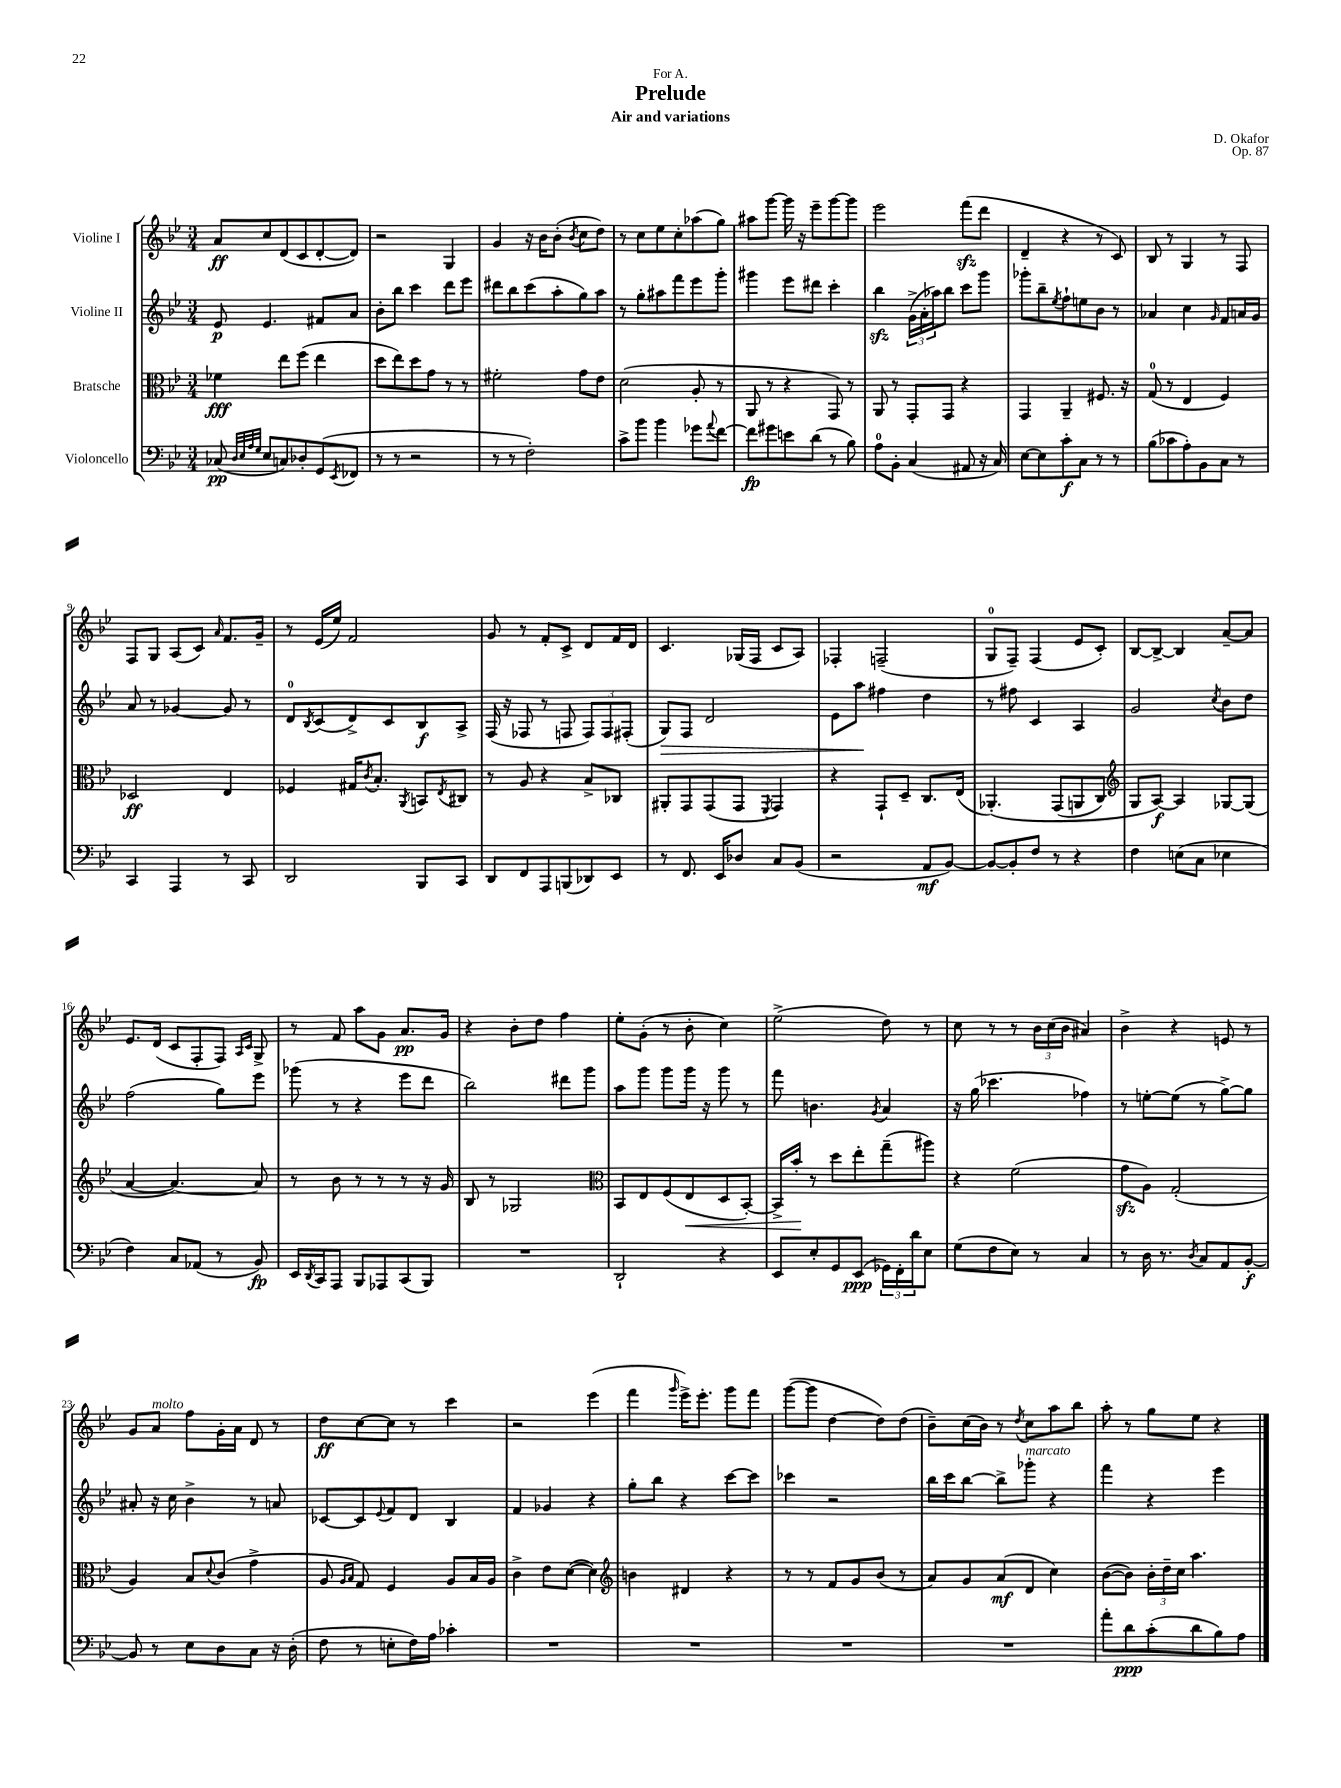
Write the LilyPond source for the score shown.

\header { title = "Prelude" composer = "D. Okafor" subtitle = "Air and variations" dedication = "For A." opus = "Op. 87" }
<<
\new StaffGroup <<
\new Staff = "s0" \with { instrumentName = "Violine I" } {
    \clef treble \key bes \major \numericTimeSignature \time 3/4
    a'8\ff c''8 d'8( c'8 d'8~-. d'8) |
    r2 g4 |
    g'4 r16 bes'16 bes'8-.( \acciaccatura { bes'8 } c''8 d''8) |
    r8 c''8 ees''8 c''8-. aes''8( g''8) |
    ais''8 g'''8~ g'''16 r16 ees'''8-- g'''8~ g'''8 |
    ees'''2 f'''8\sfz( d'''8 |
    d'4-- r4 r8 c'8) |
    bes8 r8 g4 r8 f8 |
    f8 g8 a8( c'8) \grace { a'16 } f'8. g'16-- |
    r8 ees'16( ees''16) f'2 |
    g'8 r8 f'8-. c'8-> d'8 f'16 d'16 |
    c'4. ges16( f16 c'8 a8) |
    fes4-. f2--( |
    g8-0 f8--) f4( ees'8 c'8-.) |
    bes8~ bes8~-> bes4 a'8~-- a'8 |
    ees'8. d'16( c'8 f8-. f8) \grace { a16 c'16 } g8-> |
    r8 f'8 a''8 g'8 a'8.\pp g'16 |
    r4 bes'8-. d''8 f''4 |
    ees''8-. g'8-.( r8 bes'8-. c''4) |
    ees''2->( d''8) r8 |
    c''8 r8 r8 \tuplet 3/2 { bes'16 c''16( bes'16 } ais'4) |
    bes'4-> r4 e'8 r8 |
    g'8 a'8^\markup { \italic "molto" } f''8 g'16-. a'16 d'8 r8 |
    d''8\ff c''8~ c''8 r8 c'''4 |
    r2 ees'''4( |
    f'''4 \grace { g'''16 } ees'''16->) ees'''8.-. g'''8 f'''8 |
    g'''8~( g'''8 d''4~ d''8) d''8( |
    bes'8--) c''16( bes'16) r8 \acciaccatura { d''8 } c''8 a''8 bes''8 |
    a''8-. r8 g''8 ees''8 r4 \bar "|." |
}
\new Staff = "s1" \with { instrumentName = "Violine II" } {
    \clef treble \key bes \major \numericTimeSignature \time 3/4
    ees'8\p ees'4. fis'8 a'8 |
    bes'8-. bes''8 c'''4 d'''8 ees'''8 |
    dis'''8 bes''8 c'''8( a''8-. g''8) a''8 |
    r8 g''8-. ais''8 f'''8 ees'''8 g'''8-. |
    gis'''4 ees'''8 dis'''8 c'''4-. |
    bes''4\sfz \tuplet 3/2 { g'16->( a'16-. aes''16) } bes''8 c'''8 g'''8 |
    ges'''8-. bes''8-- \acciaccatura { ees''8 } f''8-! e''8 bes'8 r8 |
    aes'4 c''4 \grace { g'16 } f'8 a'16 g'16 |
    a'8 r8 ges'4~ ges'8 r8 |
    d'8-0 \acciaccatura { bes8 } c'8( d'8->) c'8 bes8\f a8-> |
    f16( r16 fes8 r8 f8 \tuplet 3/2 { f8) f8 fis8-.( } |
    g8\>) f8 d'2 |
    ees'8 a''8\! fis''4 d''4 |
    r8 fis''8 c'4 a4 |
    g'2 \acciaccatura { c''8 } bes'8 d''8 |
    f''2( g''8) ees'''8 |
    ges'''8( r8 r4 ees'''8 d'''8 |
    bes''2) dis'''8 g'''8 |
    a''8 g'''8 g'''8 g'''16 r16 g'''8 r8 |
    f'''8 b'4. \acciaccatura { g'8 } a'4 |
    r16 g''16( ces'''4. fes''4) |
    r8 e''8~-. e''8( r8 g''8~->) g''8 |
    ais'8-. r16 c''16 bes'4-> r8 a'8 |
    ces'8~ ces'8 \appoggiatura { ees'8 } f'8 d'8 bes4 |
    f'4 ges'4 r4 |
    g''8-. bes''8 r4 c'''8~ c'''8 |
    ces'''4 r2 |
    bes''16 c'''16 bes''8~ bes''8-> ges'''8-.^\markup { \italic "marcato" } r4 |
    f'''4 r4 ees'''4 \bar "|." |
}
\new Staff = "s2" \with { instrumentName = "Bratsche" } {
    \clef alto \key bes \major \numericTimeSignature \time 3/4
    fes'4\fff ees''8 f''8( ees''4 |
    d''8 ees''8) d''8 g'8 r8 r8 |
    fis'2-. g'8 ees'8 |
    d'2( a8-. r8 |
    a,8 r8 r4 g,8) r8 |
    a,8 r8 g,8-. g,8 r4 |
    g,4 a,4-- fis8. r16 |
    g8-0( r8 ees4 f4) |
    des2\ff ees4 |
    fes4 gis16 \acciaccatura { c'8 } bes8.-. \acciaccatura { a,8 } b,8 \acciaccatura { ees8 } cis8 |
    r8 a8 r4 bes8-> ces8 |
    ais,8-. g,8 g,8( g,8 \acciaccatura { f,8 } g,4) |
    r4 g,8-! d8-- c8. ees16( |
    aes,4.-.)\( g,8( a,8 c8) |
    \clef treble g8 a8~\f\) a4 ges8~ ges8( |
    a'4~ a'4.~) a'8 |
    r8 bes'8 r8 r8 r8 r16 g'16 |
    bes8 r8 ges2 |
    \clef alto bes,8 ees8 f8( ees8\< d8 bes,8~-.) |
    bes,16-> bes'16-.\! r8 d''8 ees''8-. g''8--( ais''8) |
    r4 f'2( |
    g'8\sfz a8) g2-.( |
    a4) bes8 \appoggiatura { d'8 } c'8( g'4-> |
    a8 \grace { a16 bes16 } g8) f4 a8 bes16 a16 |
    c'4-> ees'8 d'8~( d'4) |
    \clef treble b'4 dis'4 r4 |
    r8 r8 f'8 g'8 bes'8( r8 |
    a'8) g'8 a'8\mf( d'8 c''4) |
    bes'8~( bes'8) \tuplet 3/2 { bes'16-. d''16-- c''16 } a''4. \bar "|." |
}
\new Staff = "s3" \with { instrumentName = "Violoncello" } {
    \clef bass \key bes \major \numericTimeSignature \time 3/4
    ces8\pp( \grace { d32 ees32 a32 g32 } ees8 c8) des8-. g,8( \acciaccatura { ees,8 } fes,8 |
    r8 r8 r2 |
    r8 r8 f2-.) |
    c'8-> bes'8 bes'4 ges'8 \appoggiatura { a'8 } f'8~ |
    f'8\fp gis'8 e'8 d'8( r8 bes8) |
    a8-0 bes,8-. c4( ais,8 r16 c16) |
    ees8~ ees8 c'8-.\f c8 r8 r8 |
    bes8( ces'8 a8-.) bes,8 c8 r8 |
    c,4 a,,4 r8 c,8 |
    d,2 bes,,8 c,8 |
    d,8 f,8 a,,8 b,,8( des,8) ees,8 |
    r8 f,8. ees,16 des8 c8 bes,8( |
    r2 a,8\mf bes,8~) |
    bes,8~ bes,8-. f8 r8 r4 |
    f4 e8( c8 ees4 |
    f4) c8 aes,8( r8 bes,8\fp) |
    ees,16 \acciaccatura { d,8 } c,16 a,,8 bes,,8 aes,,8 c,8( bes,,8) |
    R2. |
    d,2-! r4 |
    ees,8 ees8-. g,8 ees,8\ppp( \tuplet 3/2 { ges,16) f,16-. d'16 } ees8 |
    g8( f8 ees8) r8 c4 |
    r8 d16 r8. \acciaccatura { d8 } c8 a,8 bes,8~-.\f |
    bes,8 r8 ees8 d8 c8 r16 d16-.( |
    f8 r8 e8-. f16) a16 ces'4-. |
    R2. |
    R2. |
    R2. |
    R2. |
    a'8-. d'8\ppp c'8-.( d'8 bes8) a8 \bar "|." |
}
>>
>>
